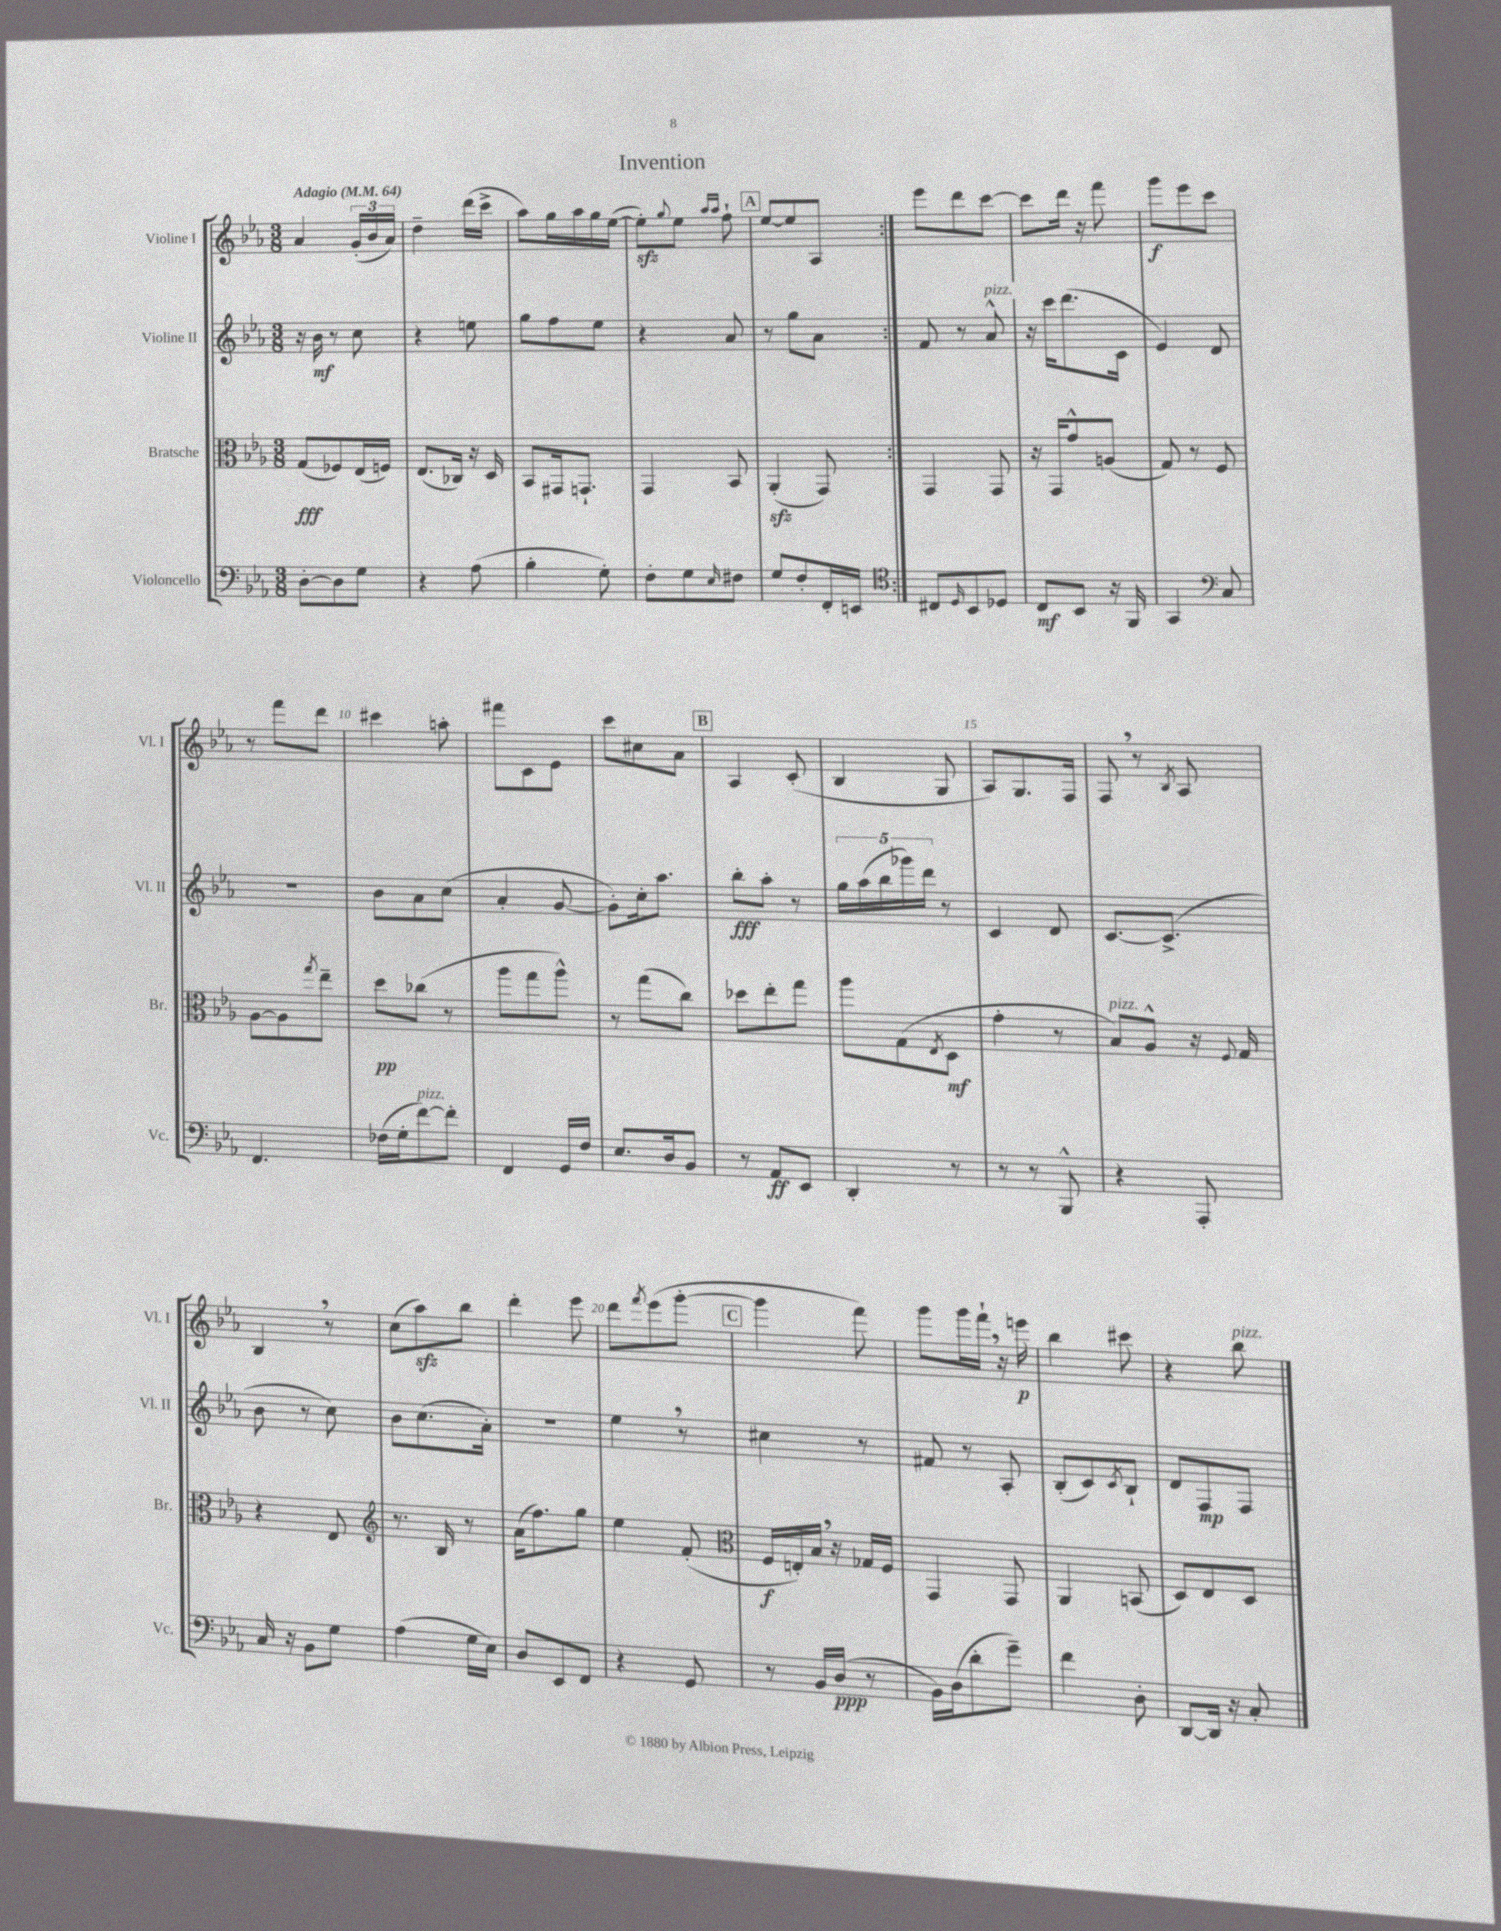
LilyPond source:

\header { title = "Invention" }
<<
\new StaffGroup <<
\new Staff = "s0" \with { instrumentName = "Violine I" shortInstrumentName = "Vl. I" } {
    \clef treble \key ees \major \numericTimeSignature \time 3/8 \tempo "Adagio" 4 = 64
    \repeat volta 2 { aes'4 \tuplet 3/2 { g'16-.( bes'16 aes'16) } |
    d''4-- d'''16( c'''16-> |
    aes''8) g''16 aes''16 g''16 ees''16~( |
    ees''8-.\sfz) \appoggiatura { g''8 } ees''8 \grace { aes''16 aes''16 } f''8-! |
    \mark \markup { \box "A" } ees''8~ ees''8 aes8 | }
    ees'''8 d'''8 c'''8~ |
    c'''8 d'''16 r16 f'''8 |
    g'''8\f ees'''8 c'''8 |
    r8 f'''8 d'''8 |
    cis'''4 a''8-. |
    fis'''8 c'8 ees'8 |
    c'''8 cis''8 aes'8 |
    \mark \markup { \box "B" } aes4 c'8-.( |
    bes4 g8 |
    aes8) g8. f16 |
    f8 \breathe r8 \acciaccatura { bes8 } aes8 |
    bes4 \breathe r8 |
    c''8( aes''8\sfz) bes''8 |
    d'''4-. ees'''8 |
    d'''8 \acciaccatura { f'''8 } ees'''8( g'''8~-. |
    \mark \markup { \box "C" } g'''4 f'''8) |
    g'''8 g'''16 f'''16-! \breathe r16 e'''16\p |
    bes''4 cis'''8 |
    r4 bes''8^\markup { \italic "pizz." } \bar "|." |
}
\new Staff = "s1" \with { instrumentName = "Violine II" shortInstrumentName = "Vl. II" } {
    \clef treble \key ees \major \numericTimeSignature \time 3/8
    \repeat volta 2 { r16 bes'16\mf r8 c''8 |
    r4 e''8 |
    g''8 f''8 ees''8 |
    r4 aes'8 |
    \mark \markup { \box "A" } r8 g''8 aes'8 | }
    f'8 r8 aes'8-^^\markup { \italic "pizz." } |
    r16 c'''16 d'''8.( c'16 |
    ees'4) d'8 |
    R4. |
    bes'8 aes'8 c''8( |
    aes'4-. g'8~ |
    g'8-.) c''16-. aes''8. |
    \mark \markup { \box "B" } bes''8-.\fff aes''8-. r8 |
    \tuplet 5/4 { g''16 aes''16( bes''16 ges'''16) d'''16 } r8 |
    c'4 d'8 |
    c'8.~ c'8.->( |
    bes'8 r8 c''8) |
    bes'8 c''8.( aes'16-.) |
    R4. |
    ees''4 \breathe r8 |
    \mark \markup { \box "C" } cis''4 r8 |
    fis'8 r8 aes8-. |
    bes8-.( c'8) \acciaccatura { c'8 } bes8-! |
    d'8 f8\mp f8 \bar "|." |
}
\new Staff = "s2" \with { instrumentName = "Bratsche" shortInstrumentName = "Br." } {
    \clef alto \key ees \major \numericTimeSignature \time 3/8
    \repeat volta 2 { g8\fff( fes8) ees16( f16) |
    ees8.( ces16) r16 d16 |
    bes,8 gis,16 g,8.-! |
    g,4 bes,8 |
    \mark \markup { \box "A" } aes,4-.\sfz( g,8) | }
    g,4 g,8 |
    r16 g,16 g'8-^ a8( |
    g8) r8 f8 |
    aes8~ aes8 \acciaccatura { g''8 } ees''8-- |
    d''8\pp ces''8( r8 |
    aes''8 g''8 aes''8-^) |
    r8 g''8( c''8) |
    \mark \markup { \box "B" } des''8 ees''8-. g''8 |
    aes''8 g8( \acciaccatura { ees8 } d8\mf |
    g'4-. r8 |
    bes8^\markup { \italic "pizz." }) aes8-^ r16 \appoggiatura { f8 } g16 |
    r4 ees8 |
    \clef treble r8. bes16 r8 |
    aes'16( f''8.) g''8 |
    ees''4 f'8-.( |
    \mark \markup { \box "C" } \clef alto f16\f e16-.) bes16 \breathe r16 ges16 f16 |
    g,4 g,8 |
    aes,4 b,8( |
    d8) ees8 d8 \bar "|." |
}
\new Staff = "s3" \with { instrumentName = "Violoncello" shortInstrumentName = "Vc." } {
    \clef bass \key ees \major \numericTimeSignature \time 3/8
    \repeat volta 2 { d8~-. d8 g8 |
    r4 aes8( |
    bes4-. g8-.) |
    f8-. g8 \grace { ees16 } fis8 |
    \mark \markup { \box "A" } g8 f8-. f,16-. e,16 | }
    \clef tenor cis8 \grace { d16 } bes,8 des8 |
    c8\mf bes,8 r16 f,16 |
    g,4 \clef bass c8 |
    f,4. |
    fes16( g16-. f'8~^\markup { \italic "pizz." }) f'8-. |
    f,4 g,16 f16 |
    ees8. d16 bes,8 |
    \mark \markup { \box "B" } r8 aes,8\ff ees,8 |
    d,4-. r8 |
    r8 r8 bes,,8-^ |
    r4 aes,,8-. |
    c16 r16 bes,8 g8 |
    aes4( g16 ees16) |
    d8 ees,8 f,8 |
    r4 g,8 |
    \mark \markup { \box "C" } r8 bes,16 d16\ppp( r8 |
    bes,16) d16( d'8-. g'8--) |
    f'4 d8-. |
    d,8~ d,16 r16 c8-. \bar "|." |
}
>>
>>
\layout { \context { \Score \override BarNumber.break-visibility = ##(#f #t #t) barNumberVisibility = #(every-nth-bar-number-visible 5) } }
